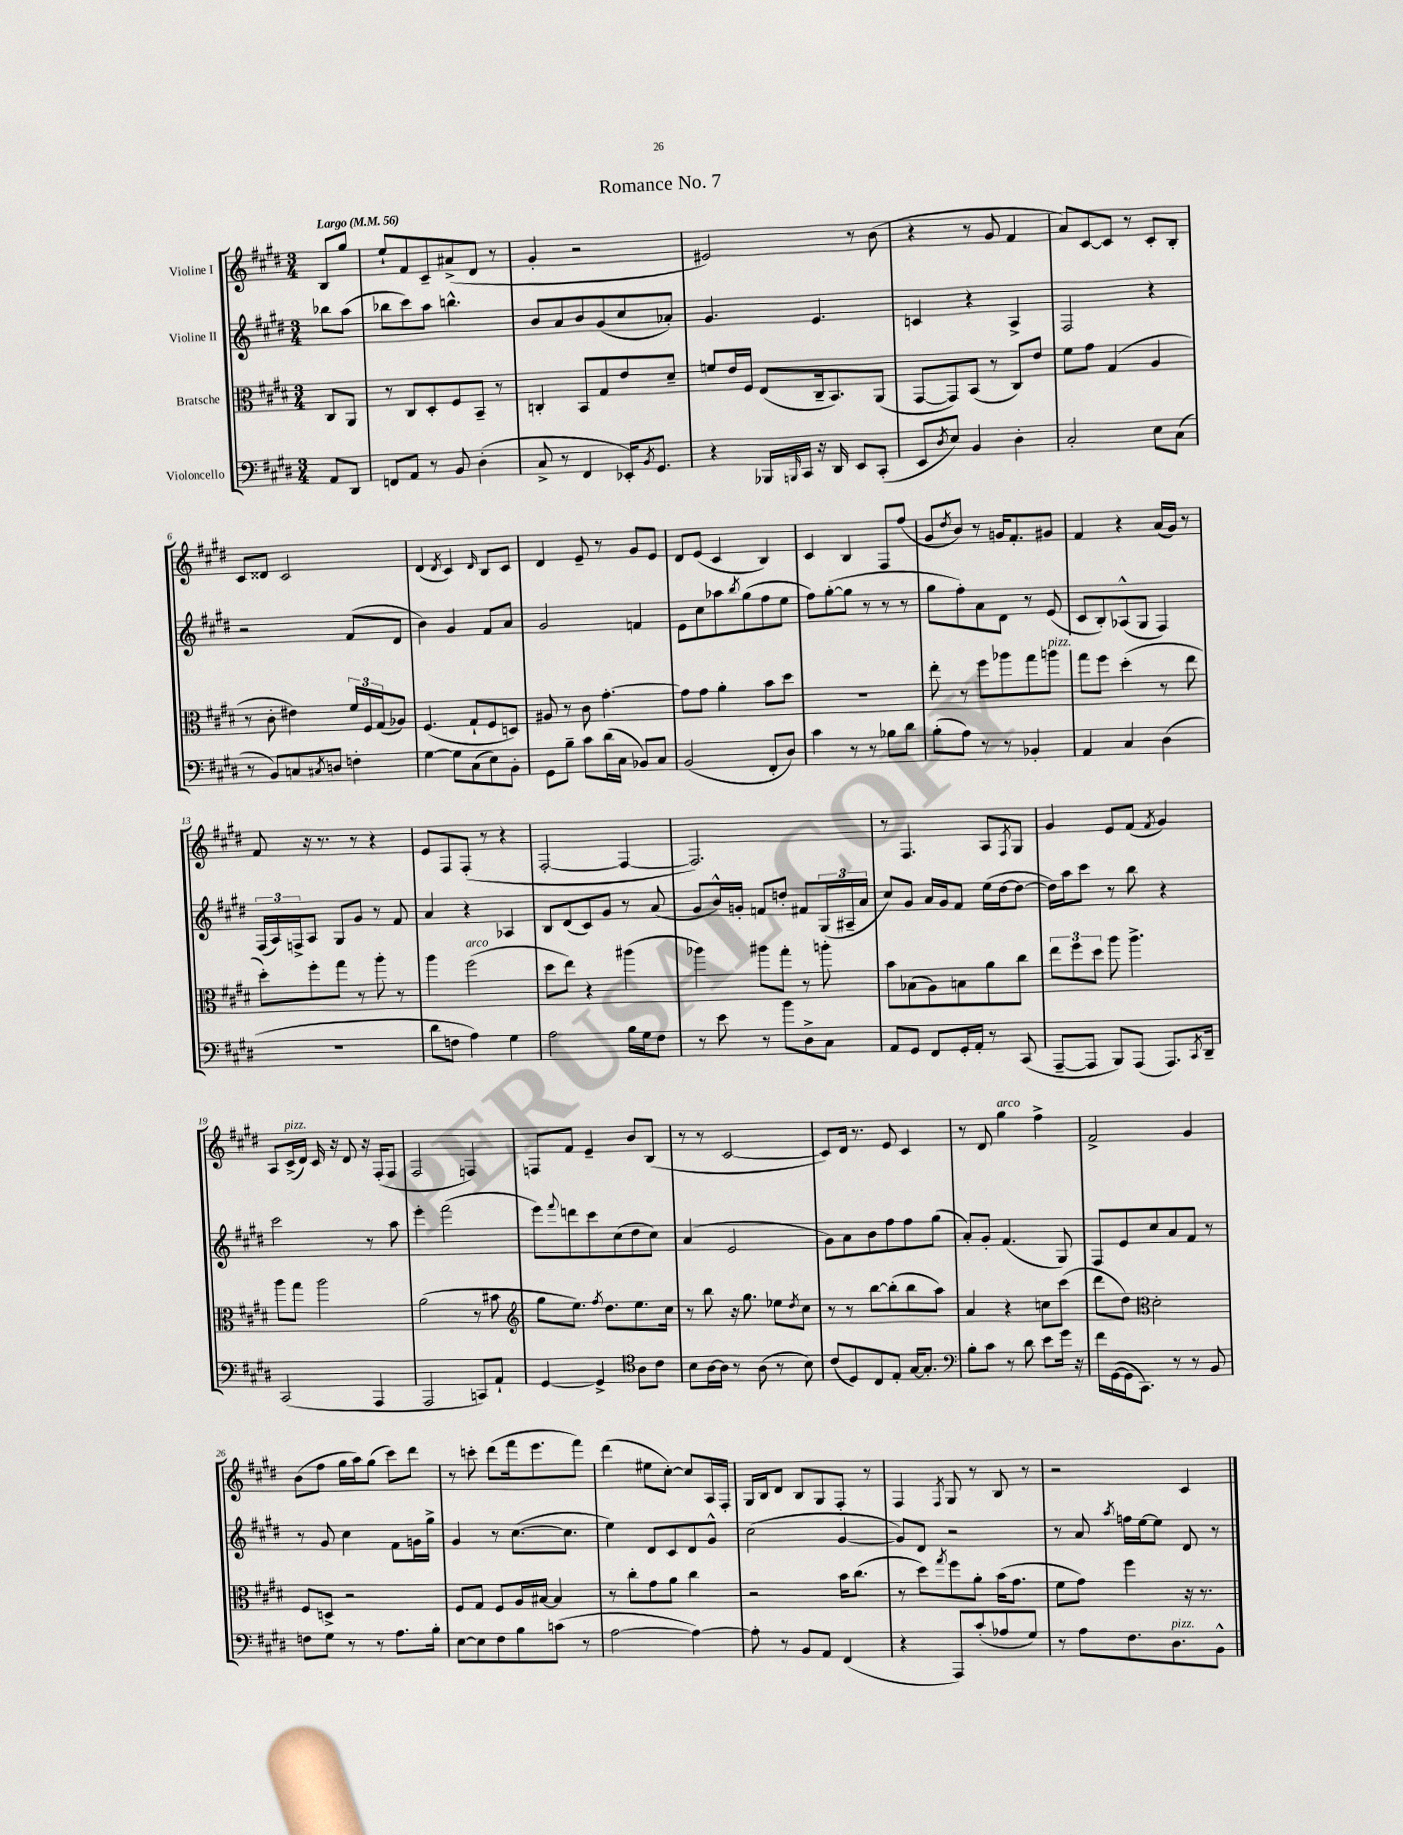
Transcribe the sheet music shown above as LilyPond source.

\header { title = "Romance No. 7" }
<<
\new StaffGroup <<
\new Staff = "s0" \with { instrumentName = "Violine I" } {
    \clef treble \key e \major \numericTimeSignature \time 3/4 \partial 4 \tempo "Largo" 4 = 56
    b8 gis''8 |
    e''8-! fis'8 cis'8-- ais'8->( dis'8 r8 |
    gis'4-. r2 |
    eis'2) r8 b'8( |
    r4 r8 gis'8 fis'4 |
    a'8) cis'8~ cis'8 r8 cis'8-. b8-. |
    cis'8 disis'8 cis'2 |
    dis'4( \acciaccatura { dis'8 } cis'4) \grace { dis'16 } b8 cis'8 |
    dis'4 e'8-- r8 gis'8 e'8 |
    dis'8 e'8( cis'4 b4) |
    cis'4 b4 fis8 fis''8( |
    gis'8 \acciaccatura { dis''8 } b'8) r8 g'16 fis'8.-. gis'8 |
    fis'4 r4 a'16( gis'16) r8 |
    fis'8 r16 r8. r8 r4 |
    e'8 fis8 fis8-.( r8 r4 |
    fis2~-. fis4~ |
    fis2.) |
    r8 fis4. a8 \acciaccatura { fis8 } gis8 |
    gis'4 e'8 fis'8( \acciaccatura { fis'8 } gis'4) |
    a8 cis'16->^\markup { \italic "pizz." }( dis'16) cis'16 r16 dis'8 r16 fis16-.( fis8 |
    fis2 f4) |
    f8 fis'8 e'4-- b'8 b8( |
    r8 r8 cis'2~ |
    cis'8) dis'16 r8. e'8 cis'4 |
    r8 dis'8 gis''4^\markup { \italic "arco" } fis''4-> |
    fis'2-> gis'4 |
    b'8( fis''8 gis''16 a''16) gis''8( cis'''8) dis'''8 |
    r8 c'''8-. dis'''8( fis'''16 e'''8. fis'''8) |
    dis'''4( eis''8 cis''8~-.) cis''8 a16 fis16-. |
    gis16 b16 dis'8 b8 gis8 fis8-. r8 |
    fis4 \acciaccatura { fis8 } gis8 r8 b8 r8 |
    r2 cis'4 \bar "|." |
}
\new Staff = "s1" \with { instrumentName = "Violine II" } {
    \clef treble \key e \major \numericTimeSignature \time 3/4 \partial 4
    bes''8 a''8( |
    bes''8 cis'''8) a''8 b''4.-^ |
    b'8 a'8 b'8 gis'8( cis''8 aes'8-.) |
    gis'4. e'4. |
    c'4 r4 a4-> |
    fis2 r4 |
    r2 fis'8( dis'8 |
    b'4) gis'4 fis'8 a'8 |
    gis'2 f'4 |
    e'8 cis''8 aes''8 \acciaccatura { b''8 } gis''8( fis''8 e''8 |
    fis''8) gis''8~-.( gis''8 r8 r8 r8 |
    gis''8 fis''8-.) a'8 dis'8 r8 e'8( |
    cis'8 b8-.) aes8-^( gis8 fis4) |
    \tuplet 3/2 { fis16( a16) f16-> } a8 gis8 gis'8 r8 fis'8 |
    a'4 r4 aes4 |
    b8 dis'8( cis'8) gis'8 r8 a'8( |
    gis'8 b'16-^) g'16-. f'8 d''8-. fis'8 \tuplet 3/2 { gis16( ais16-- a'16 } |
    cis''8) gis'8 a'16 gis'16 fis'8 e''16( dis''16~ dis''8~ |
    dis''16) a''16 cis'''8 r8 b''8 r4 |
    cis'''2 r8 a''8 |
    e'''4-. fis'''2( |
    e'''8) \appoggiatura { fis'''8 } d'''8 cis'''8 cis''8( dis''8 cis''8) |
    a'4( e'2 |
    gis'8) a'8 b'8 fis''8 fis''8 gis''8( |
    a'8-.) gis'8-. fis'4.( gis8) |
    fis8 e'8 cis''8 a'8 fis'8 r8 |
    r8 gis'8 cis''4 fis'8 g'16 gis''16-> |
    gis'4 r8 cis''8.~( cis''8. |
    e''4) dis'8 cis'8 dis'8 gis'8-^ |
    cis''2( gis'4~ |
    gis'8) dis'8 r2 |
    r8 a'8 \acciaccatura { a''8 } f''16 e''16~ e''8 dis'8 r8 \bar "|." |
}
\new Staff = "s2" \with { instrumentName = "Bratsche" } {
    \clef alto \key e \major \numericTimeSignature \time 3/4 \partial 4
    cis8 a,8 |
    r8 cis8 dis8-. fis8 b,8-- r8 |
    c4-. b,8 gis8 e'8 dis'8-- |
    f'8 e'16 fis16 e8( cis16-- b,8.) a,8( |
    gis,8~ gis,8) b,8( r8 cis8) e'8 |
    fis'8 gis'8 gis4( a4 |
    r8 cis'8-. eis'4) \tuplet 3/2 { fis'16 fis16 gis16( } aes8) |
    fis4.( gis8-! fis8 d8) |
    ais8 r8 cis'8 gis'4.~-. |
    gis'8 gis'8 a'4-. b'8 dis''8 |
    R2. |
    e''8-. r8 fis''8 aes''8 gis''8 a''8^\markup { \italic "pizz." } |
    gis''8 fis''8 dis''4-.( r8 e''8 |
    dis''8-.) fis''8-. gis''8 r8 a''8-. r8 |
    a''4 fis''2^\markup { \italic "arco" }( |
    dis''8 e''8) r4 ais''4( |
    aes''4) ais''8 gis''8-. r8 a''8-. |
    b'8 bes8( a8) b8 a'8 cis''8 |
    \tuplet 3/2 { e''8 fis''8 dis''8 } a''8 a''4.-> |
    a''8 gis''8 a''2 |
    a'2( r8 bis'8 |
    \clef treble gis''8 e''8.) \acciaccatura { fis''8 } dis''8. e''8. cis''16 |
    r8 b''8 r16 gis''8. ees''8 \acciaccatura { dis''8 } cis''8 |
    r8 r8 b''8~ b''8-.( b''8 a''8) |
    a'4 r4 c''8 cis'''8( |
    dis'''8 dis''8) \clef alto dis'2-. |
    fis8 d8-> r2 |
    fis8 gis8 fis8 a16 bis16~ bis4 |
    r8 cis''8-. gis'8 a'8 cis''4 |
    r2 b'16 cis''8.( |
    r8 dis''8) \acciaccatura { gis''8 } fis''8 a'8-. b'16( gis'8. |
    fis'8 gis'8) fis''4 r16 r8. \bar "|." |
}
\new Staff = "s3" \with { instrumentName = "Violoncello" } {
    \clef bass \key e \major \numericTimeSignature \time 3/4 \partial 4
    a,8 dis,8 |
    f,8 a,8 r8 b,8 dis4-.( |
    cis8-> r8 fis,4 ees,16-.) \acciaccatura { b,8 } gis,8. |
    r4 bes,,16 \grace { b,,16 } cis,16 r16 dis,16 e,8 cis,8-.( |
    e,8 \acciaccatura { dis8 } e8) b,4 dis4-. |
    cis2-. e8 cis8( |
    r8 b,8) c8 \acciaccatura { cis8 } d8 f4-. |
    gis4~ gis8 cis8( e8) b,8-. |
    gis,8 b8-- cis'8 dis'16( cis16 bes,8) cis8 |
    b,2( fis,8-. dis8) |
    cis'4 r8 r8 bes8 dis'8 |
    b8-.( a8) r8 r8 bes,4-. |
    a,4 cis4 dis4( |
    R2. |
    dis'8 f8 a4) gis4 |
    a2 b16 gis16 fis8 |
    r8 e'8 r8 b'8 dis8-> cis8 |
    a,8 gis,8 fis,8 gis,16-. a,16-. r8 cis,8( |
    a,,8~-- a,,8 b,,8) a,,8( a,,8.) \acciaccatura { cis,8 } dis,16-- |
    cis,2( a,,4 |
    a,,2 c,8) a,8-! |
    gis,4~ gis,4-> \clef tenor a8 cis'8 |
    b8 a16~ a16 r8 a8( r8 b8) |
    cis'8( dis8) cis8 e8-. gis16~ gis8.-. |
    \clef bass b8-. cis'8 r8 dis'8 e'8 gis'16 r16 |
    fis'16 gis,16~( gis,16 cis,8.) r8 r8 b,8 |
    f8 gis8 r8 r8 a8. b16-. |
    e8~ e8 fis8 b8 c'8( r8 |
    a2~ a4~) |
    a8-. r8 b,8 a,8 fis,4( |
    r4 a,,8) cis'8-.( aes8 gis8) |
    r8 a8 fis8. dis8.^\markup { \italic "pizz." } b,8-^ \bar "|." |
}
>>
>>
